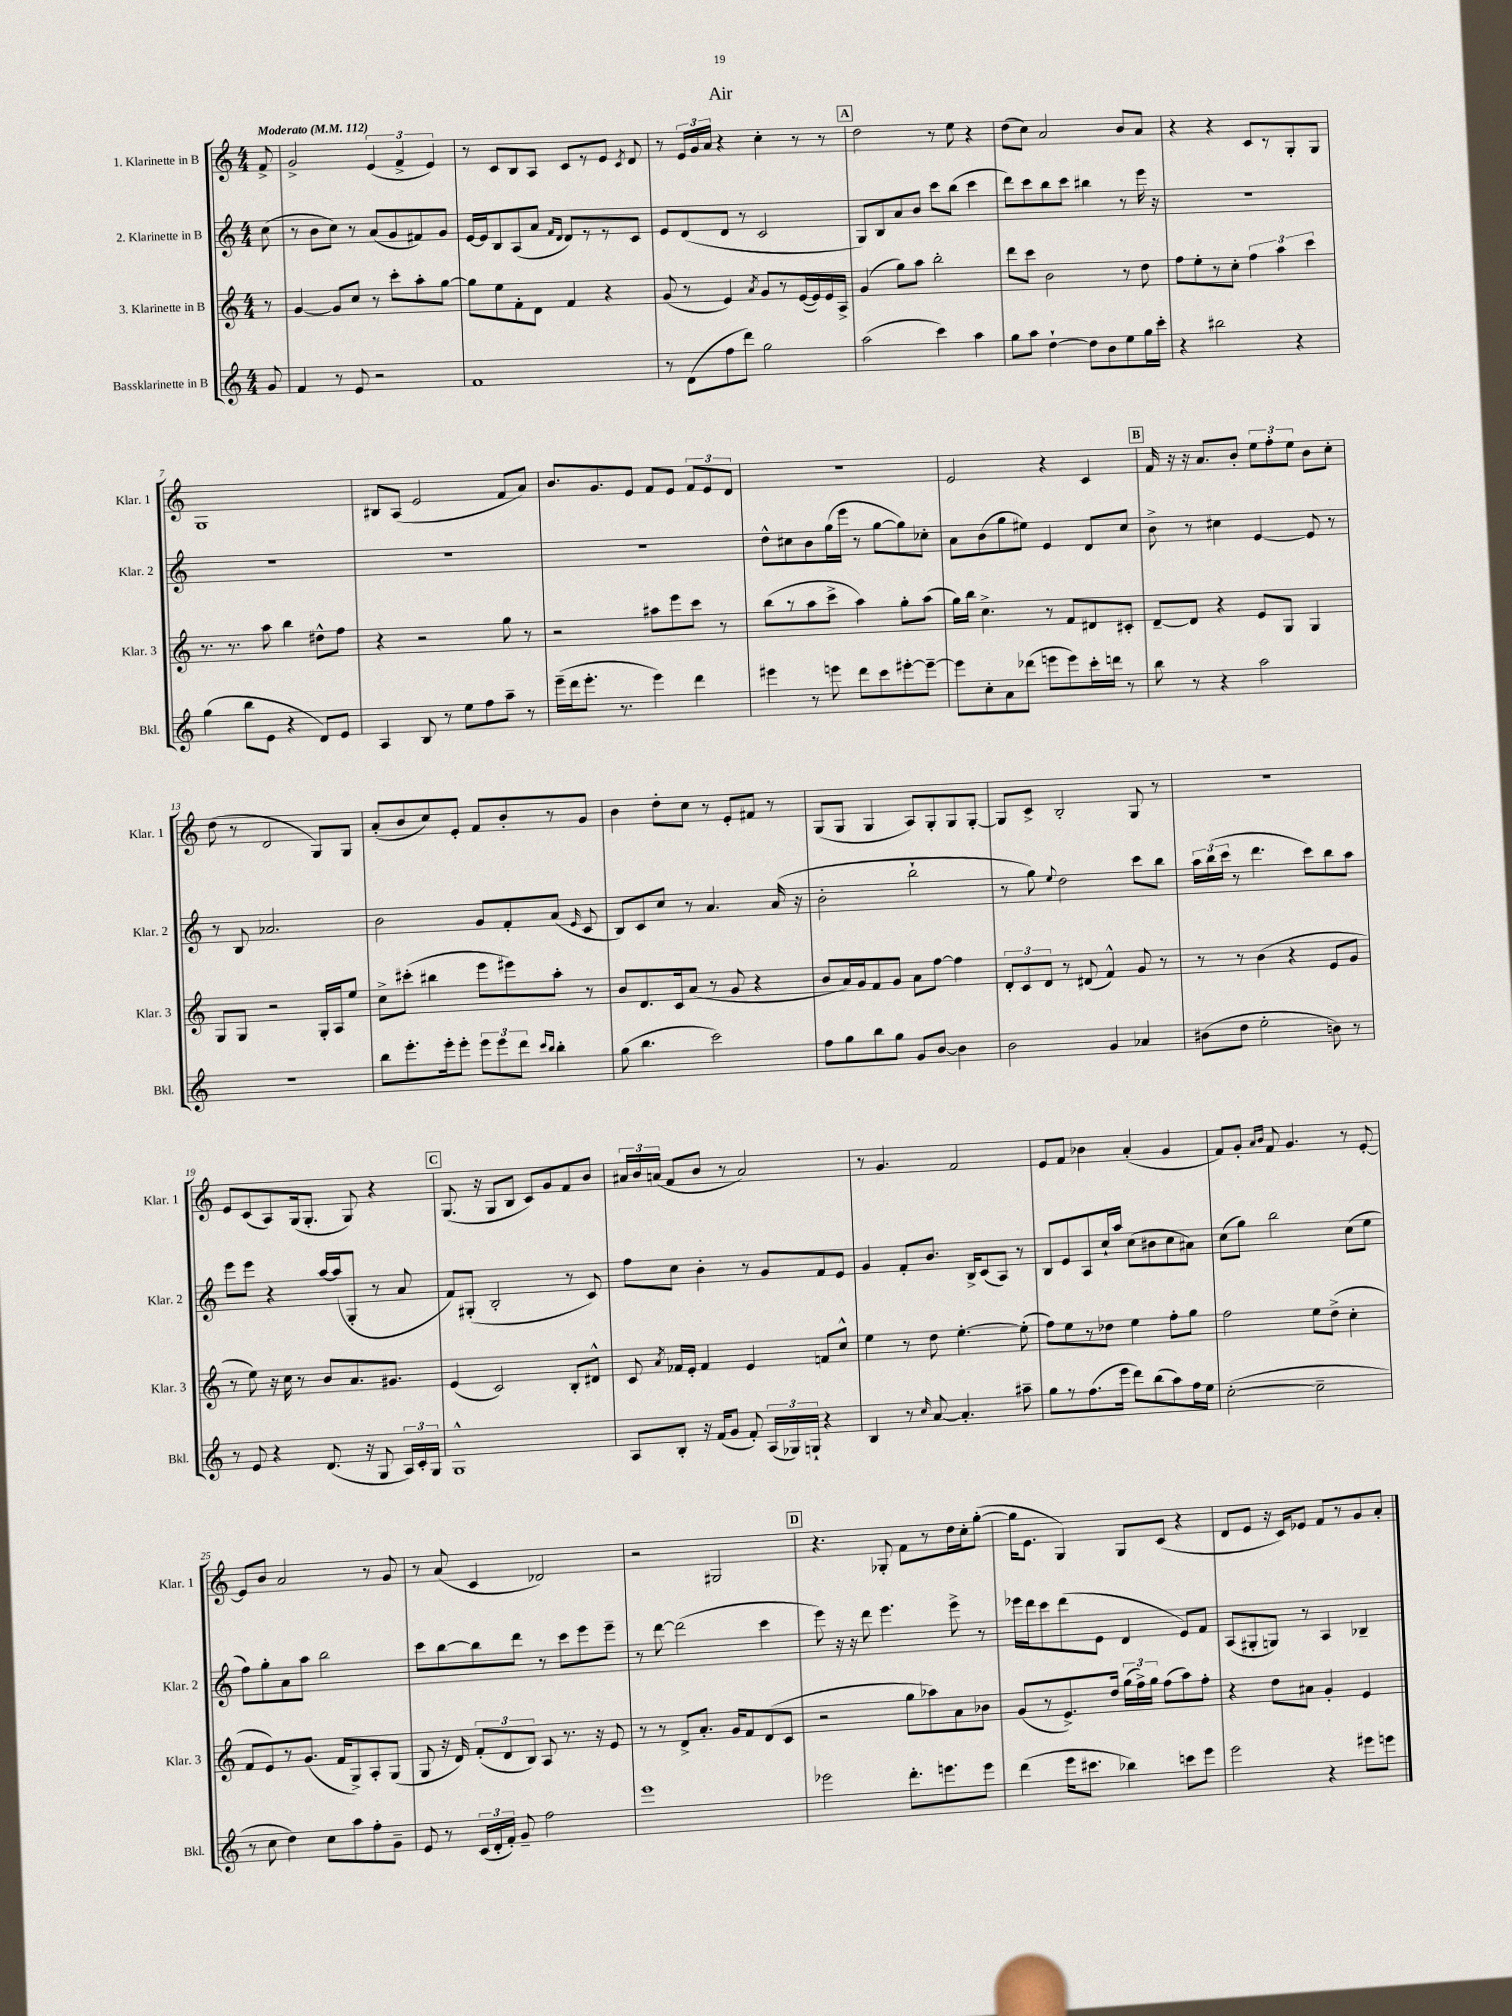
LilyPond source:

\header { title = "Air" }
<<
\new StaffGroup <<
\new Staff = "s0" \with { instrumentName = "1. Klarinette in B" shortInstrumentName = "Klar. 1" } {
    \clef treble \key c \major \numericTimeSignature \time 4/4 \partial 8 \tempo "Moderato" 4 = 112
    \autoBeamOff f'8-> |
    g'2-> \tuplet 3/2 { e'4( f'4-> e'4) } |
    r8 c'8[ b8 a8] c'8[ r8 e'8] \acciaccatura { c'8 } d'8 |
    r8 \tuplet 3/2 { e'16[ g'16 a'16] } r4 c''4-. r8 r8 |
    \mark \markup { \box "A" } d''2 r8 e''8 r4 |
    d''8[( c''8]) a'2 b'8[ a'8] |
    r4 r4 c'8[ r8 g8-. g8] |
    g1 |
    bis8[ a8]( e'2 f'8[ a'8]) |
    b'8.[ g'8. e'8] f'8[ e'8] \tuplet 3/2 { f'8[ e'8 d'8] } |
    R1 |
    e'2 r4 c'4 |
    \mark \markup { \box "B" } f'16 r16 r16 a'8.[ b'8]-. \tuplet 3/2 { e''8[ f''8-. e''8] } b'8[ c''8]-. |
    d''8( r8 d'2 g8[) g8] |
    a'8[-.( b'8 c''8) e'8]-. f'8[ b'8-. r8 g'8] |
    b'4 d''8[-. c''8] r8 e'8[-. fis'8] r8 |
    g8[( g8] g4 a8[) g8-. g8 g8]~-. |
    g8[ c'8]-> b2-. g8 r8 |
    R1 |
    e'8[ c'8( a8) g16( g8.]-. g8) r4 |
    \mark \markup { \box "C" } g8.( r16 g8[ b8] c'8[) g'8 f'8 b'8] |
    \tuplet 3/2 { ais'16[ b'16 a'16]( } f'8[ b'8] r8 a'2) |
    r8 g'4. f'2 |
    e'8[ f'8] bes'4 a'4-.( g'4 |
    f'8[) g'8]-. \grace { a'16[ b'16] } f'8 g'4. r8 e'8~-. |
    e'8[ b'8] a'2 r8 g'8 |
    r8 a'8( c'4 des'2) |
    r2 gis2 |
    \mark \markup { \box "D" } r4. ges8-. f'8[ r8 d''16 c''16-. g''8]~-.( |
    g''16[ e'8.] g4) g8[ c'8]( r4 |
    d'8[ e'8] r16 c'16[) ees'8] f'8[ r8 g'8 a'8]-. \bar "|." |
}
\new Staff = "s1" \with { instrumentName = "2. Klarinette in B" shortInstrumentName = "Klar. 2" } {
    \clef treble \key c \major \numericTimeSignature \time 4/4 \partial 8
    \autoBeamOff c''8( |
    r8 b'8[ c''8]) r8 a'8[( g'8 fis'8) g'8] |
    e'16[~ e'16 b8 a8( a'8] \grace { f'16[ d'16] } d'8[) r8 r8 c'8] |
    e'8[ d'8( d'8] r8 c'2 |
    \mark \markup { \box "A" } g8[) b8 a'8 b'8] c'''8[ b''8]( c'''4 |
    d'''8[) c'''8 b''8 c'''8] bis''4 r8 e'''16 r16 |
    r1 |
    R1 |
    R1 |
    R1 |
    d''8[-^ cis''8 b'8 g''16( e'''16] r8 g''8[~ g''8) ces''8]-. |
    a'8[ b'8( g''8 eis''8]) e'4 d'8[ c''8] |
    \mark \markup { \box "B" } b'8-> r8 cis''4 e'4~ e'8 r8 |
    r8 b8 aes'2. |
    b'2 g'8[ f'8-. a'8]( \grace { e'16 } c'8 |
    b8[) c'8 c''8] r8 a'4. a'16( r16 |
    b'2-. b''2-! |
    r8 g''8) \appoggiatura { e''8 } d''2 c'''8[ b''8] |
    \tuplet 3/2 { a''16[ b''16( c'''16] } r8 d'''4. c'''8[) b''8 a''8] |
    e'''8[ e'''8] r4 a''16[~ a''16( g8]-. r8 a'8 |
    \mark \markup { \box "C" } f'8[) gis8]-.( b2-. r8 c'8) |
    f''8[ c''8] b'4-. r8 g'8[ f'8 e'8] |
    g'4 f'8[-. b'8.] b16[-> c'8( a8]) r8 |
    b8[ e'8 a8 c''16-! a''16] c''8[( bis'8 c''8 ais'8]) |
    c''8[( g''8]) b''2 c''8[( e''8] |
    f''8[) g''8-. a'8 a''8] b''2 |
    c'''8[ b''8~ b''8 d'''8] r8 c'''8[ e'''8 e'''8]-- |
    r8 d'''8~ d'''2( c'''4 |
    \mark \markup { \box "D" } e'''8) r16 r16 d'''8 e'''4. e'''8-> r8 |
    ees'''16[ d'''16 c'''8 d'''8( e'8] d'4 e'8[) f'8] |
    a8[( gis8-. g8]) r8 a4 bes4-- \bar "|." |
}
\new Staff = "s2" \with { instrumentName = "3. Klarinette in B" shortInstrumentName = "Klar. 3" } {
    \clef treble \key c \major \numericTimeSignature \time 4/4 \partial 8
    \autoBeamOff r8 |
    g'4~ g'8[ c''8] r8 c'''8[-. a''8-. g''8]~ |
    g''8[ e''8 f'8-. d'8] f'4 r4 |
    g'8( r8 e'4) \acciaccatura { a'8 } g'8[ r8 e'16~( e'16) e'16 a16]-> |
    \mark \markup { \box "A" } g'4( g''8[) a''8] b''2-. |
    d'''8[ c'''8] b'2 r8 d''8 |
    f''8[ e''8-. r8 c''8]-. \tuplet 3/2 { f''4 a''4 c'''4 } |
    r8. r8. a''8 b''4 dis''8[-^ f''8] |
    r4 r2 g''8 r8 |
    r2 ais''8[ e'''8 c'''8] r8 |
    b''8[( r8 a''8 c'''8]-> a''4) g''8[-. a''8]( |
    g''16[) b''16] c''4.-> r8 f'8[ dis'8 cis'8]-. |
    \mark \markup { \box "B" } d'8[~-- d'8] r4 e'8[ g8] g4 |
    g8[ g8] r2 g16[-. a16 e''8] |
    c''8[-> cis'''8]-.( bis''4 e'''8[ eis'''8) a''8]-. r8 |
    b'8[ d'8. c'16 a'8]( r8 g'8 r4 |
    b'8[ a'16) g'16 f'8 g'8] a'8[ f''8]~ f''4 |
    \tuplet 3/2 { d'8[-. c'8 d'8] } r8 dis'8( f'4-^) g'8 r8 |
    r8 r8 b'4( r4 e'8[ g'8] |
    r8 e''8) r16 c''16 r8 b'8[ a'8. gis'8.] |
    \mark \markup { \box "C" } e'4( c'2) b8[-. dis'8]-^ |
    c'8 \acciaccatura { a'8 } fes'16[ e'16]-. fes'4 e'4 f'8[ c''8]-^ |
    e''4 r8 d''8 e''4.~-. e''8-.( |
    f''8[) e''8 r8 des''8] e''4 f''8[-. g''8] |
    f''2 e''8[ d''8]->( c''4-. |
    f'8[ e'8) r8 g'8.]( f'16[ g8->) a8-. g8]( |
    g8 r16 d'16) \tuplet 3/2 { f'8[-.( d'8 b8]) } a8 r8. r16 e'8 |
    r8 r8 d'8[-> a'8.]-. g'16[ f'8 d'8( c'8] |
    \mark \markup { \box "D" } r2 g''8[ aes''8) a'8 bes'8] |
    g'8[( r8 e'8.->) d''16] \tuplet 3/2 { g''16[( f''16->) g''16] } f''8[( a''8) f''8]-. |
    r4 d''8[ ais'8] g'4-. e'4 \bar "|." |
}
\new Staff = "s3" \with { instrumentName = "Bassklarinette in B" shortInstrumentName = "Bkl." } {
    \clef treble \key c \major \numericTimeSignature \time 4/4 \partial 8
    \autoBeamOff g'8 |
    f'4 r8 e'8 r2 |
    f'1 |
    r8 d'8[( f''8 d'''8]) g''2 |
    \mark \markup { \box "A" } a''2( c'''4) a''4 |
    g''8[ a''8] d''4~-! d''8[ b'8 e''8 g''16 c'''16]-. |
    r4 bis''2 r4 |
    g''4( b''8[ e'8] r4 d'8[) e'8] |
    a4 b8 r8 e''8[ f''8 a''8]-- r8 |
    e'''16[--( d'''16 e'''8.]-. r8. e'''4) d'''4 |
    eis'''4 r8 e'''8 d'''8[ c'''8 eis'''8~-. eis'''8]~-- |
    eis'''8[ c''8-. a'8 des'''8]( e'''8[ e'''8) c'''16-. d'''16] r8 |
    \mark \markup { \box "B" } b''8 r8 r4 a''2 |
    r1 |
    b''8[ e'''8.-. e'''16-. e'''8]-. \tuplet 3/2 { e'''8[ e'''8 d'''8] } \grace { c'''16[ b''16] } b''4-. |
    g''8( b''4. c'''2) |
    f''8[ g''8 b''8 g''8] g'8[ b'8]~ b'4 |
    b'2 g'4 aes'4 |
    bis'8[( d''8] e''2-. b'8) r8 |
    r8 e'8 r4 d'8.( r16 g8 \tuplet 3/2 { a16[) c'16-. g16] } |
    \mark \markup { \box "C" } g1-^ |
    a8[ b8]-. r16 f'16[( g'8] f'8-.) \tuplet 3/2 { a16[( ges16) g16]-! } r4 |
    b4 r8 \grace { c''16 } a'8~ a'4.-. ais''8-- |
    g''8[ r8 f''8.( e'''16] d'''8[) b''8( a''8) f''16 e''16] |
    c''2~-.( c''2-- |
    r8 c''8 d''4) c''8[ a''8 f''8-. g'8]-- |
    e'8 r8 \tuplet 3/2 { c'16[( d'16-. f'16]-.) } g'8-- f''2 |
    e'''1 |
    \mark \markup { \box "D" } ees'''2 d'''8.[-. e'''8. e'''8] |
    d'''4( e'''16[ cis'''8.] bes''4) c'''8[ e'''8] |
    e'''2 r4 eis'''8[ e'''8] \bar "|." |
}
>>
>>
